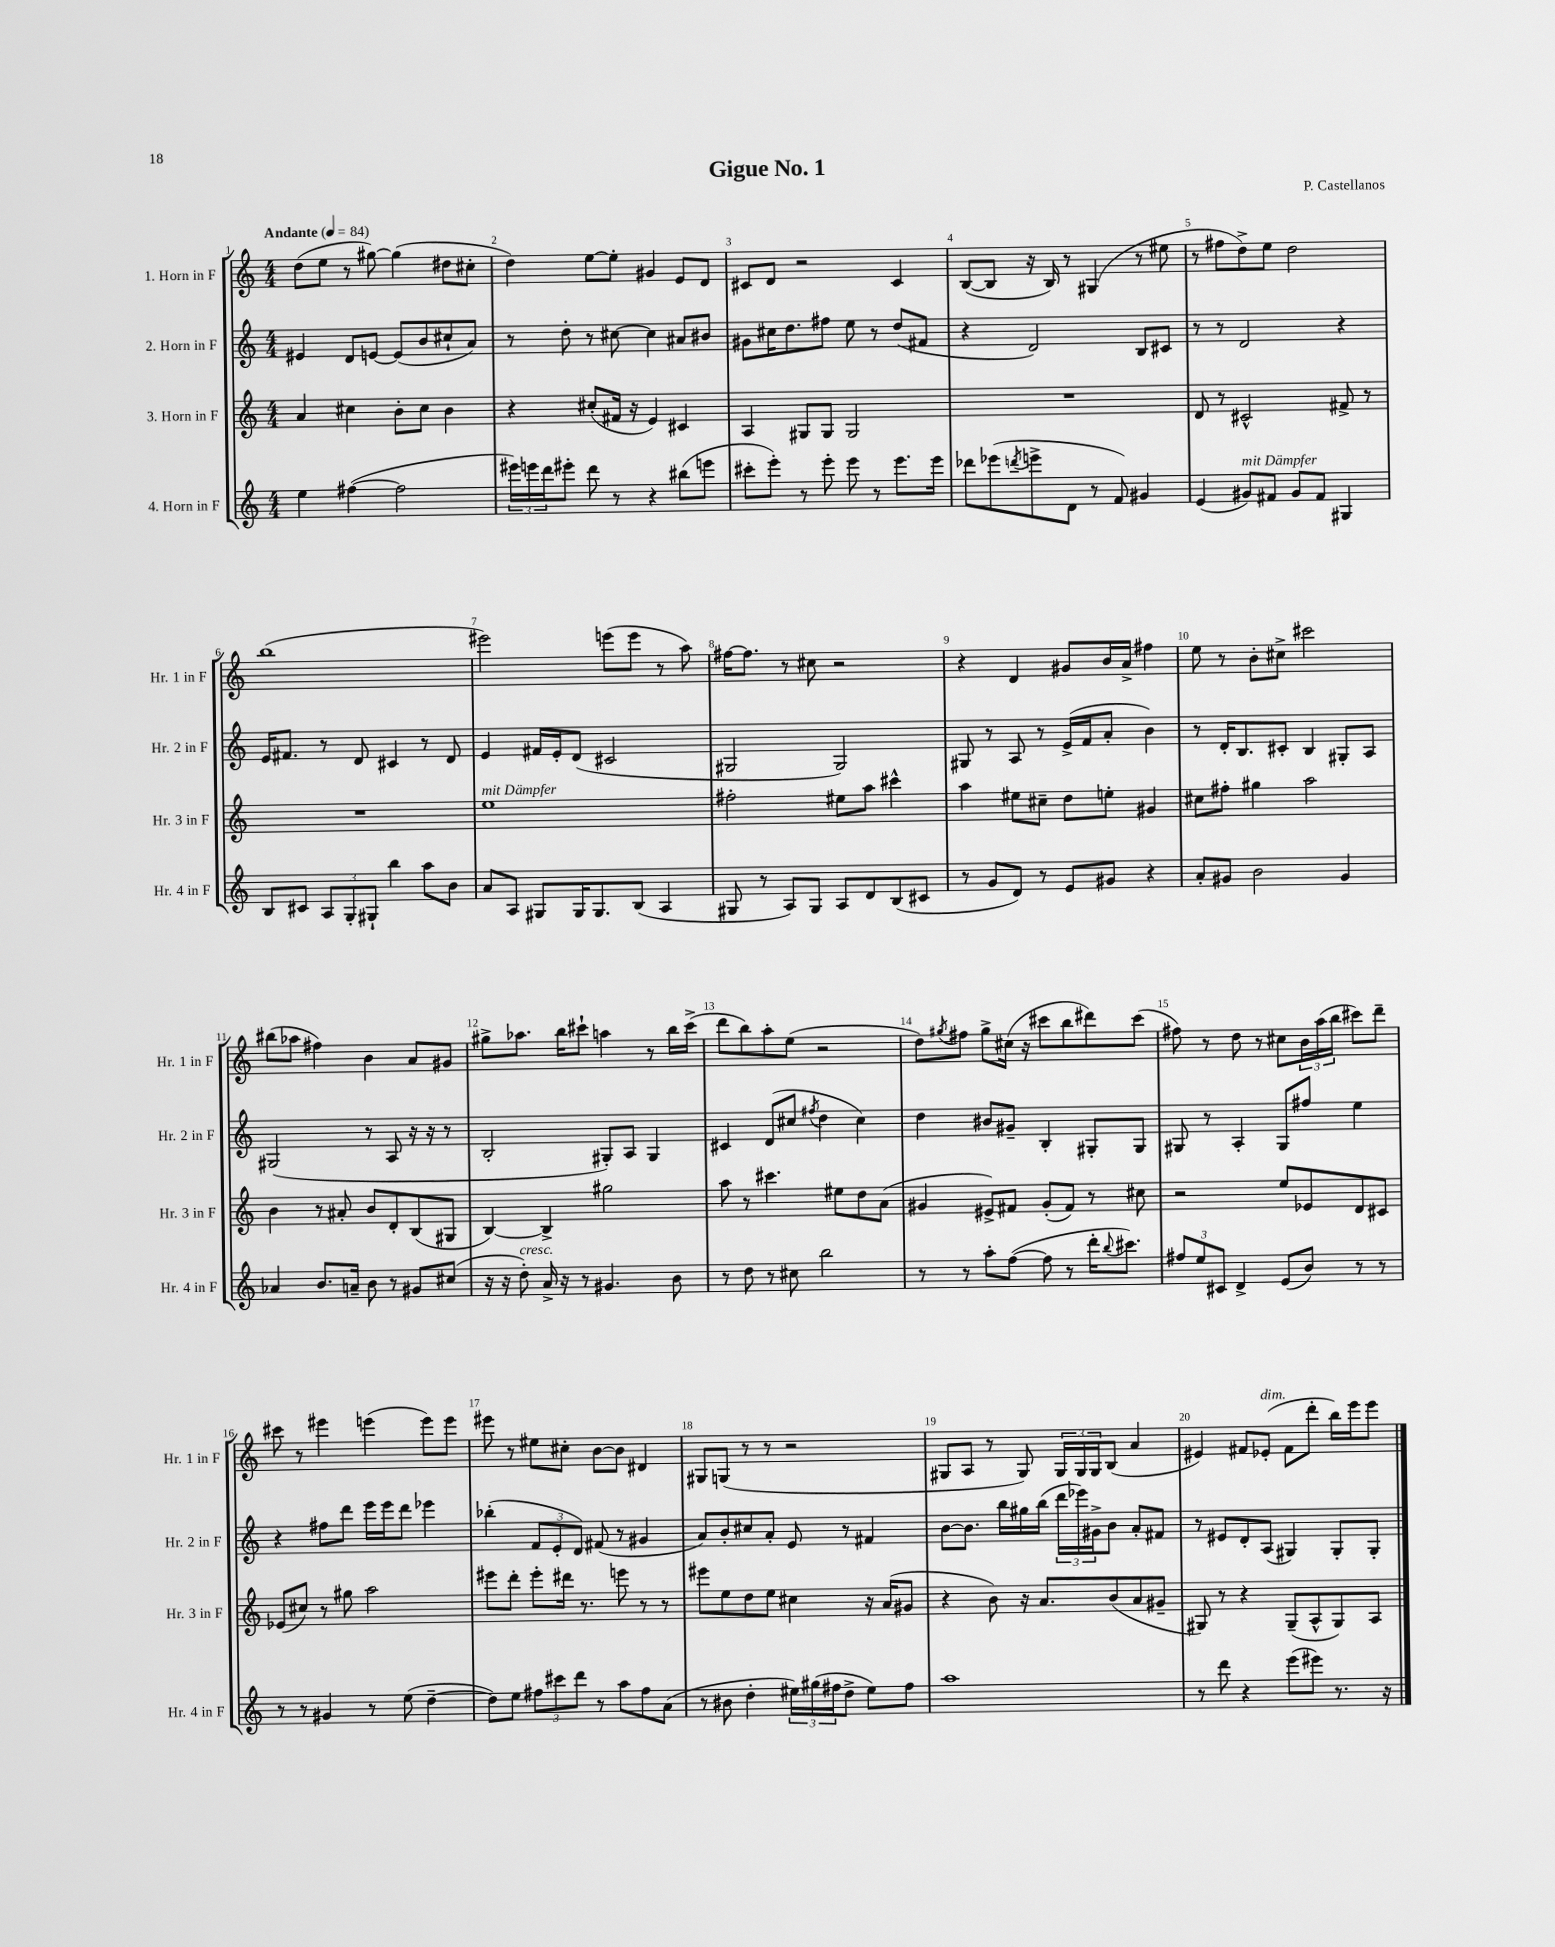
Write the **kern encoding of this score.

**kern	**kern	**kern	**kern
*staff4	*staff3	*staff2	*staff1
*clefG2	*clefG2	*clefG2	*clefG2
*k[]	*k[]	*k[]	*k[]
*M4/4	*M4/4	*M4/4	*M4/4
*MM84	*MM84	*MM84	*MM84
4ee	4a	4e#	(8dd
.	.	.	8ee
([4ff#	4cc#	8d	8r
.	.	[8e	[8gg#)
2ff#]	8b'	(8e]	(4gg#]
.	8cc#	8b	.
.	4b	8cc#`	8dd#
.	.	8a)	8cc#'
=	=	=	=
24eee#)	4r	8r	4dd)
24eee	.	.	.
24ddd	.	.	.
8eee#'	.	8dd'	.
8ddd	(8cc#'	8r	[8ee
8r	16f#	[8cc#	8ee']
.	16r	.	.
4r	4e)	4cc#]	4g#
(8bb#	4c#	8a#	8e
8eee	.	8b#	8d
=	=	=	=
8ccc#'	4A	8g#	8c#
8eee')	.	16cc#	8d
.	.	8.dd	.
8r	8G#	.	2r
8eee'	8G#	8ff#	.
8eee	2G#	8ee	.
8r	.	8r	.
8.eee	.	(8dd	4c#
.	.	8f#	.
16eee	.	.	.
=	=	=	=
8ddd-	1r	4r	([8B
(8eee-	.	.	8B]
8qddd	.	.	.
8eee^	.	2d)	16r
.	.	.	16B)
8d	.	.	8r
8r	.	.	(4G#
8f)	.	.	.
4g#	.	8B	8r
.	.	8c#	8ee#
=	=	=	=
(4e	8d	8r	8r
.	8r	8r	8ff#
8g#)	2c#^^	2d	8dd^)
8f#	.	.	8ee
8g#	.	.	2dd
8f#	.	.	.
4G#	8f#^	4r	.
.	8r	.	.
=	=	=	=
8B	1r	16e	(1bb
.	.	8.f#	.
8c#	.	.	.
12A	.	8r	.
12G'	.	.	.
.	.	8d	.
12G#`	.	.	.
4bb	.	4c#	.
8aa	.	8r	.
8b	.	8d	.
=	=	=	=
8a	1ee	4e	2eee#)
8A	.	.	.
8G#	.	16f#	.
.	.	16e'	.
16G#	.	(8d	.
8.G#	.	.	.
.	.	2c#	(8eee
(8B	.	.	8eee
4A	.	.	8r
.	.	.	8aa)
=	=	=	=
8G#	2ff#'	2G#	[16ff#
.	.	.	8.ff#]
8r	.	.	.
8A)	.	.	8r
8G#	.	.	8cc#
8A	8ee#	2G#)	2r
8d	8aa	.	.
(8B	4ccc#^^	.	.
8c#	.	.	.
=	=	=	=
8r	4aa	8G#	4r
8g	.	8r	.
8d)	8ee#	8A	4d
8r	8cc#~	8r	.
8e	8dd	(16e^	8g#
.	.	16f	.
8g#	8ee'	8a'	16b
.	.	.	16a^
4r	4g#	4b)	4ff#
=	=	=	=
8a'	8cc#	8r	8ee
8g#	8ff#'	16d'	8r
.	.	8.B	.
2b	4gg#	.	8b'
.	.	8c#'	8cc#^
.	2aa	4B	2ccc#
4g#	.	8G#'	.
.	.	8A	.
=	=	=	=
4a-	4b	(2G#	(8bb#
.	.	.	8aa-
8.b	8r	.	4ff#)
.	8a#'	.	.
16a~	.	.	.
8b	8b	8r	4b
8r	8d'	8A	.
8g#	(8B	16r	8a
.	.	16r	.
(8cc#	8G#	8r	8g#
=	=	=	=
16r	[4B)	2B'	8gg#^
16r	.	.	.
8dd')	.	.	8.aa-
16a^	4B^]	.	.
16r	.	.	16bb
8r	.	.	8ccc#`
4.g#	2gg#	8G#')	4aa
.	.	8A	.
.	.	4G#	8r
8b	.	.	16bb
.	.	.	(16ccc#^
=	=	=	=
8r	8aa	4c#	8ddd
8dd	8r	.	8bb)
8r	4.ccc#	(8d	8aa'
8cc#	.	8cc#	(8ee
.	.	8qff#	.
2bb	.	4dd	2r
.	8ee#	.	.
.	8dd	4cc#)	.
.	(8a	.	.
=	=	=	=
8r	4g#	4dd	8dd)
.	.	.	8qgg#
8r	.	.	8ff#
8aa'	8e#^)	8b#	8gg#^
([8ff	8f#	8g#~	(16cc#
.	.	.	16r
8ff]	(8g#'	4B'	8ccc#
8r	8f#)	.	8bb
16ddd'	8r	8G#'	8ddd#)
8qqbb	.	.	.
8.ccc#)	.	.	.
.	8cc#	8G#	(8ccc#
=	=	=	=
12ff#	2r	8G#	8ff#)
12ee	.	.	.
.	.	8r	8r
12c#	.	.	.
4d^	.	4A'	8dd
.	.	.	8r
(8e	8ee	8G#	8cc#
8b)	8e-	8ff#	24b
.	.	.	(24aa
.	.	.	24bb
8r	8d	4ee	8ccc#)
8r	8c#	.	8ddd~
=	=	=	=
8r	(8e-	4r	8ccc#
8r	8cc#)	.	8r
4g#	8r	8ff#	4eee#
.	8gg#	8ddd	.
8r	2aa	16eee	(4eee
.	.	16eee	.
(8ee	.	8ddd	.
[4dd~	.	4eee-	8eee)
.	.	.	8eee
=	=	=	=
8dd])	8eee#	(4bb-'	8eee#
8ee	8ddd'	.	8r
12ff#	8eee#'	12f	8ee#
12ccc#	.	12e'	.
.	16ddd#	.	8cc#'
12ddd	.	12d)	.
.	8.r	.	.
8r	.	(8f#	[8b
8aa	8eee	8r	8b]
8ff#	8r	4g#	4d#
(8a	8r	.	.
=	=	=	=
8r	8eee#	8a)	8G#
8b#	8ee	8b'	(8G
4dd'	8dd	8cc#	8r
.	8ee	8a'	8r
24ee#)	4cc#	8e	2r
(24gg#	.	.	.
24ff#	.	.	.
8dd^	.	8r	.
8ee#)	16r	4f#	.
.	(16a	.	.
8ff#	8g#	.	.
=	=	=	=
1aa	4r	[8b	8G#
.	.	8.b]	8A
.	8b)	.	8r
.	.	16bb	.
.	16r	16gg#	8G#)
.	8.a	(16bb	.
.	.	24ddd	24G#
.	.	24eee-)	24G#
.	.	24g#^	24G#
.	(8b	8b	(8B
.	8a	8a'	4a
.	8g#~	8f#	.
=	=	=	=
8r	8G#)	8r	4e#)
8ddd	8r	8e#	.
4r	4r	8d'	8f#
.	.	(8A	(8e-'
(8eee	(8G#~	4G#)	8f#
8eee#)	8A^^	.	8ddd'
8.r	8G#)	8G#'	16bb)
.	.	.	16eee
.	8A	8G#'	8eee
16r	.	.	.
==	==	==	==
*-	*-	*-	*-
